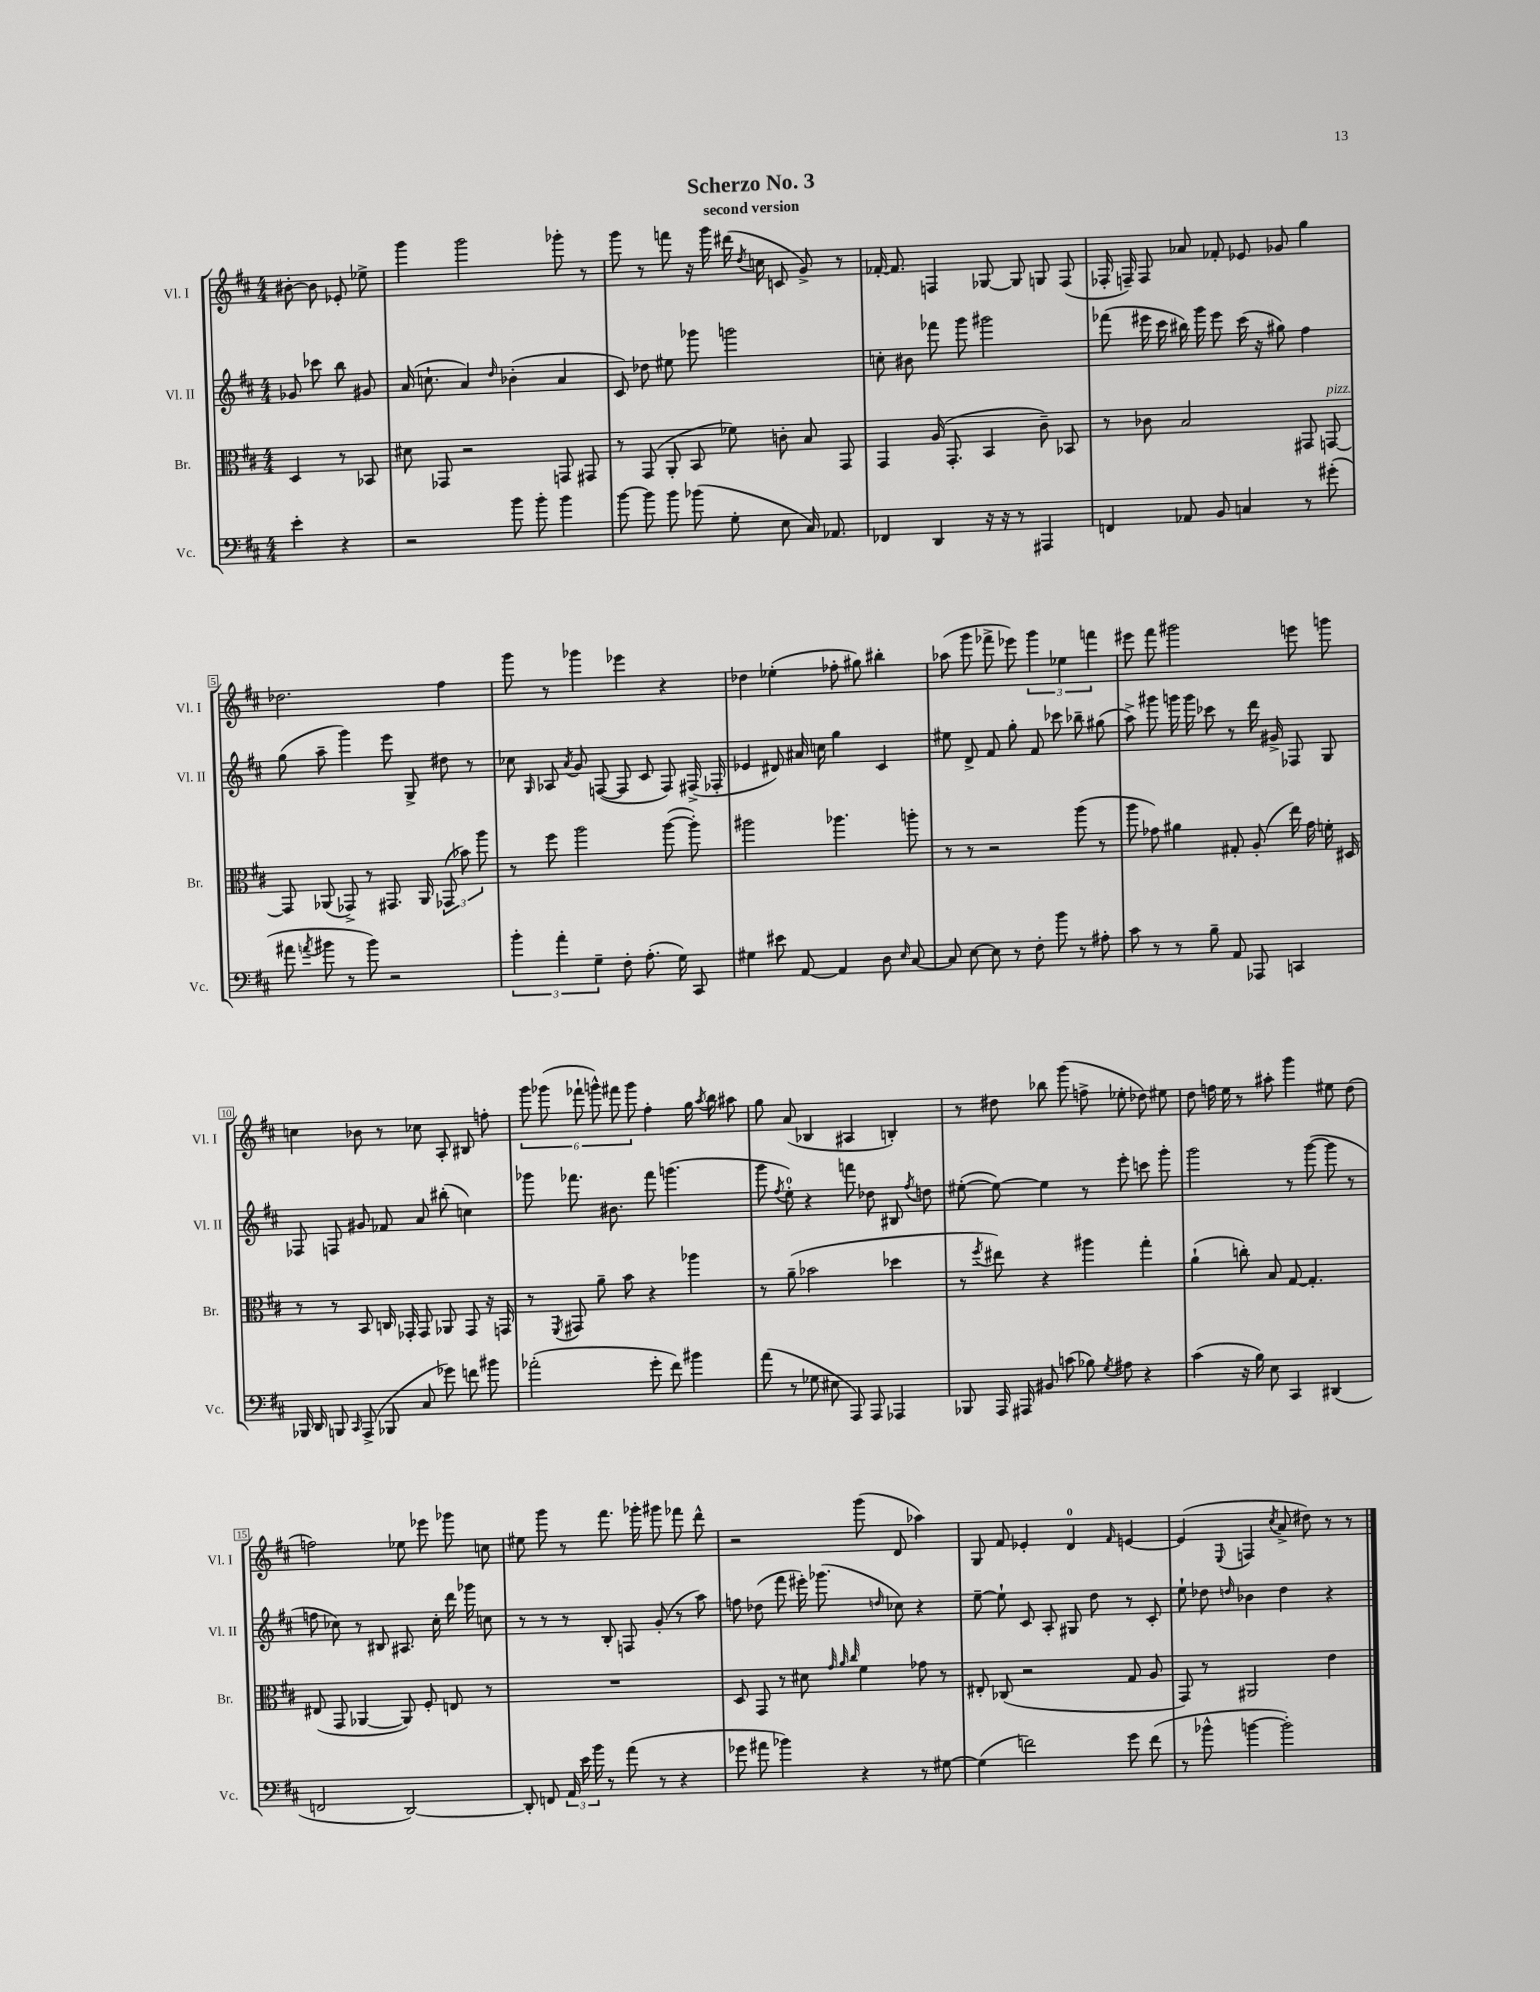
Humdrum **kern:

**kern	**kern	**kern	**kern
*staff4	*staff3	*staff2	*staff1
*clefF4	*clefC3	*clefG2	*clefG2
*k[f#c#]	*k[f#c#]	*k[f#c#]	*k[f#c#]
*M4/4	*M4/4	*M4/4	*M4/4
4e'	4D	8g-	[8b#'
.	.	8ccc-	8b#]
4r	8r	8bb	8e-'
.	8BB-	8g#	8ee-^
=	=	=	=
2r	8d#	(16a	4ggg
.	.	8.cc`	.
.	8GG-	.	.
.	2r	4a)	2ggg
.	.	16qqdd	.
8b	.	(4b-'	.
8b'	.	.	.
4b	8GG	4a	8ggg-'
.	8GG#	.	8r
=	=	=	=
[8b	8r	8c#)	8ggg
8b]	(8GG	8dd-	8r
8b	8AA'	8ee#	8fff
(8b-	8BB	8ggg-	16r
.	.	.	16ggg
8G'	8f-)	2ggg	(16ddd#
.	.	.	8qdd
.	.	.	16cc
8E	8c'	.	8c
16C#)	8B	.	8g^)
8.AA-	.	.	.
.	8GG	.	8r
=	=	=	=
4FF-	4GG	8cc'	[16f-'
.	.	.	8.f-]
.	.	8b#	.
4DD	(16A	8fff-	4F
.	8.GG'	.	.
.	.	8ggg	.
16r	4BB	2ggg#	[8G-
16r	.	.	.
8r	.	.	8G-]
4AAA#	8c#~)	.	8G
.	8BB-	.	(8F
=	=	=	=
4FF	8r	(8fff-	16F-'
.	.	.	16F~)
.	8c-	16eee#	8F
.	.	16ccc#	.
8AA-	2B	16bb#)	8a-
.	.	16ggg	.
8BB	.	8eee#	8f-'
4C	.	(16ccc#	8e-
.	.	16r	.
.	.	8gg#)	8g-
8r	8GG#	4ff#	4gg
(8g#'	[8GG	.	.
=	=	=	=
8a#	8GG]	(8gg	2.dd-
8qa	.	.	.
8b#	(8AA-	8aa~	.
8r	8GG-^)	4ggg)	.
8b#)	8r	.	.
2r	8.GG#	8eee	.
.	.	8G^	.
.	16AA-	.	.
.	(12GG-	8dd#	4ff#
.	12b-)	.	.
.	.	8r	.
.	12aa	.	.
=	=	=	=
6b'	8r	8cc-	8ggg
.	.	16qqG	.
.	8ff#	8A-	8r
6a'	.	.	.
.	.	8qa	.
.	2aa	8g	4ggg-
6G~	.	.	.
.	.	([8F	.
8F#'	.	8F]	4eee-
(8.A'	.	8c#	.
.	([8aa	8F)	4r
16G)	.	.	.
8CC#	8aa'])	(16F#^	.
.	.	16F-'	.
=	=	=	=
4G#	2aa#	4e-	4dd-
8e#	.	8d#)	(4ee-'
[8AA	.	16a#	.
.	.	16cc	.
4AA]	4.aa-	4gg	8ff-'
.	.	.	8gg#)
8D	.	4c#	4bb#'
16qqE	.	.	.
[8C#	8aa'	.	.
=	=	=	=
8C#]	8r	8ee#	(8aa-
[8E	8r	8d^	8ggg
8E]	2r	8f#	8fff-^
8r	.	8gg'	8eee-)
8F#'	.	8f#	6ggg
8b	.	8ccc-	.
.	.	.	6ee-
8r	(8aa	8bb-~	.
.	.	.	6fff
8A#'	8r	(8gg#	.
=	=	=	=
8c#	8aa	8aa^)	8eee#
8r	8g-)	8ggg#	8fff#
8r	4a#	16ggg	2ggg#
.	.	16ggg	.
8B~	.	8ccc-	.
8AA	8G#'	8r	.
8AAA-	(8A'	16ddd	.
.	.	16g#^	.
4CC	16ee)	8F-	8eee
.	16g-	.	.
.	16f'	8G	8ggg
.	16D#	.	.
=	=	=	=
16BBB-	8r	8F-	4cc
16DD	.	.	.
8BBB	8r	8F	.
16qqCC#	.	.	.
(8AAA^	8BB	8g#	8b-
8BBB-	16C	8f-	8r
.	16GG-'	.	.
8C#	8GG-	8a	8cc-
8g-)	8AA-	(8bb#'	8A'
8f	8GG-	4cc)	8B#
8b#	16r	.	8ff'
.	16GG	.	.
=	=	=	=
(2a-'	8r	8ggg-	12ggg
.	.	.	(12ggg-
.	8qFF#	.	.
.	8GG#	8.fff-	.
.	.	.	12fff-`
.	8a~	.	12ggg^^)
.	.	8.b#	.
.	.	.	12fff#
.	8b	.	.
.	.	.	12ggg
8g'	4r	8fff-	4ff#'
8f#)	.	(4.ggg	.
4b#	4aa-	.	16gg
.	.	.	8qaa
.	.	.	16bb
.	.	.	8aa#
=	=	=	=
(8a	8r	8ggg	8gg
.	.	8qff#	.
8r	(8a~	8ee')	(8a
8G-	2b-	4r	4B-
8E#	.	.	.
8AAA)	.	8fff	4A#
8AAA	.	8dd-	.
4AAA-	4dd-	8B#	4B')
.	.	8qff#	.
.	.	8dd	.
=	=	=	=
8BBB-	8r	([8ee#'	8r
.	8qff#	.	.
16AAA	8ee#)	8ee#_)	8dd#
16AAA#	.	.	.
8BB#	4r	4ee#]	8bb-
(8c	.	.	(8ggg
8B-)	4aa#	8r	8ff^
8qG	.	.	.
8A#	.	8eee'	8ee-'
4r	4gg'	8ccc	8dd-)
.	.	8ggg'	8ee#
=	=	=	=
(4c#	(4a`	2ggg	8dd
.	.	.	16ff
.	.	.	16ee
16r	8cc')	.	8r
16B)	.	.	.
8E	8B	.	8aa#'
4CC#	[8G	8r	4ggg
.	4.G']	([8ggg	.
(4DD#	.	8ggg]	8ee#
.	.	8r	(8dd
=	=	=	=
2FF	(8E#	8ff	2ff)
.	8GG	8cc-)	.
.	[4AA-	8r	.
.	.	8B#	.
[2DD)	8AA-])	8.A#	8ee-
.	8F#'	.	8eee-
.	.	16cc-'	.
.	8E	16ddd	8ggg-
.	.	16ggg-	.
.	8r	8cc	8cc
=	=	=	=
8DD']	1r	8r	8ee#
8FF	.	8r	8ggg
24AA	.	8r	8r
24e	.	.	.
24b	.	.	.
8r	.	8B'	8.fff#
(8a	.	8F	.
.	.	.	16ggg-'
8r	.	(8g'	8ggg#
4r	.	8r	8fff-
.	.	8aa)	8ddd^^
=	=	=	=
8g-	8D	8ff	2r
8a#	8GG	(8dd-	.
4b-)	8r	8fff#	.
.	8d#	16eee#')	.
.	.	(8.ggg-	.
.	32qqg	.	.
.	32qqa	.	.
.	32qqcc#	.	.
4r	4f#	.	(8ggg
.	.	16qqdd	.
.	.	8cc-)	8d
8r	8g-	4r	4aa-)
[8G#	8r	.	.
=	=	=	=
(4G#]	8E#'	[8ee~	8G
.	(8C-	8ee`]	8f#
2f)	2r	8c#	4e-'
.	.	8A'	.
.	.	8G#	4d
.	.	8dd	.
.	.	.	16qqf#
8g	8G	8r	[4e
(8f	8A	8c#'	.
=	=	=	=
8r	8GG)	8ee`	(4e]
8b-^^	8r	8dd-	.
.	.	16qqdd	8qqE
[4b	2AA#	4b-	4F
.	.	.	8qcc#
2b'])	.	4dd	8a^
.	.	.	8dd#)
.	4e	4r	8r
.	.	.	8r
==	==	==	==
*-	*-	*-	*-
